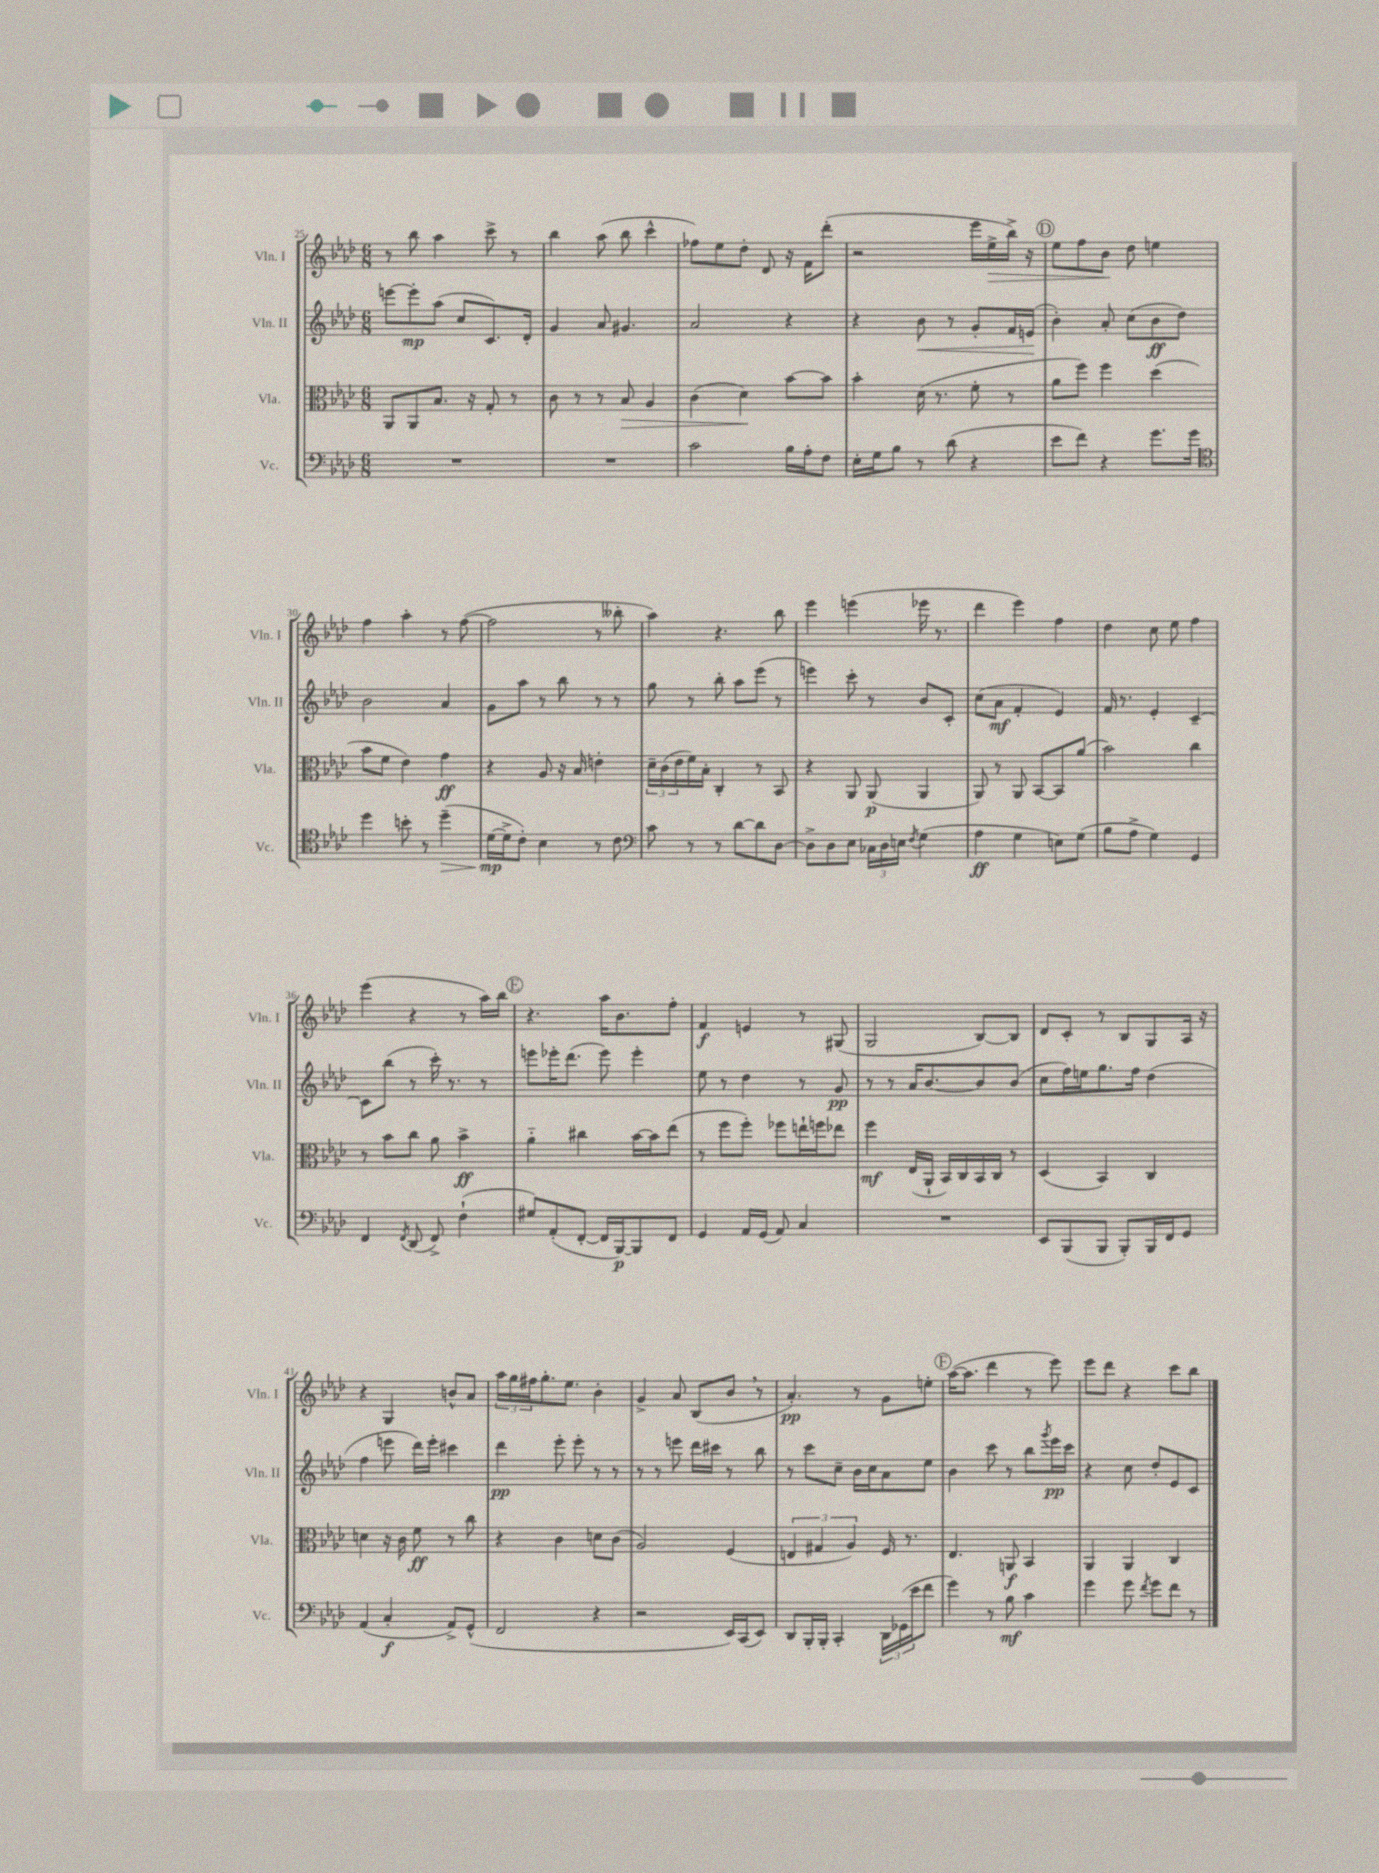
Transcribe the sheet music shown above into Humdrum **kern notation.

**kern	**kern	**kern	**kern
*staff4	*staff3	*staff2	*staff1
*clefF4	*clefC3	*clefG2	*clefG2
*k[b-e-a-d-]	*k[b-e-a-d-]	*k[b-e-a-d-]	*k[b-e-a-d-]
*M6/8	*M6/8	*M6/8	*M6/8
2.r	8AA-	[8eee	8r
.	8AA-	8eee']	8bb-
.	8.B-	(8aa-	4aa-
.	.	8cc	.
.	16r	.	.
.	8G'	8.c)	8ccc^
.	8r	.	8r
.	.	16d-'	.
=	=	=	=
2.r	8c	4g	4bb-
.	8r	.	.
.	8r	8a-	(8aa-
.	8B-	4.g#	8bb-
.	4A-	.	4ccc^^
=	=	=	=
2c	(4c	2a-	8ff-)
.	.	.	8ee-
.	4d-)	.	8dd-'
.	.	.	8d-
16B-	[8b-	4r	16r
16A-'	.	.	16f
8F	8b-]	.	(8ddd-'
=	=	=	=
16E-'	4b-'	4r	2r
16G	.	.	.
8B-	.	.	.
8r	(16d-	8b-	.
.	8.r	.	.
(8d-	.	8r	.
4r	8f'	8g'	16eee-
.	.	.	16ee-^
.	8r	16f	16bb-^)
.	.	(16e	16r
=	=	=	=
8e-	8a-	4b-')	8ee-
8f)	8ff)	.	8ff
4r	4ff	8a-'	8b-
.	.	(8cc	8dd-
8.g	(4dd-	8b-	4ee
.	.	8dd-)	.
16g	.	.	.
=	=	=	=
*clefC4	*	*	*
4dd-	8b-	2b-	4ff
.	8f	.	.
8b'	4e-)	.	4aa-'
8r	.	.	.
(4dd-~	4g	4a-	8r
.	.	.	([8ff
=	=	=	=
[16d-	4r	8g	2ff]
16d-^]	.	.	.
8c')	.	8aa-	.
4B-	8A-	8r	.
.	16r	8bb-	.
.	16B-	.	.
8r	4e'	8r	8r
8c	.	8r	8bb--'
=	=	=	=
*clefF4	*	*	*
8c	24d-~	8gg	4aa-)
.	(24c	.	.
.	24e-	.	.
8r	16f)	8r	.
.	16B-'	.	.
8r	4C'	8bb-'	4.r
[8d-	.	8aa-	.
8d-]	8r	(8eee-	.
[8D-	8BB-	8r	8bb-
=	=	=	=
8D-^]	4r	4eee)	4eee-
8D-	.	.	.
8E-	8AA-	8ccc'	(4eee
24C-	(8AA-	8r	.
24D-	.	.	.
24E	.	.	.
8qF	.	.	.
(4G	4AA-	8b-	16eee-
.	.	.	8.r
.	.	8c'	.
=	=	=	=
4A-	8AA-)	(8cc	4ddd-
.	8r	8a-	.
4G	8AA-	4f'	4eee-)
.	[8BB-	.	.
8E)	8BB-]	4e-)	4ff
(8G	(8a-	.	.
=	=	=	=
8B-	2b-)	16f	4dd-
.	.	8.r	.
8A-^	.	.	.
4G)	.	4e-'	8cc
.	.	.	8ee-
4GG	4cc	[4c~	4ff
=	=	=	=
4FF	8r	8c]	(4eee-
.	8b-	(8bb-	.
8qFF	.	.	.
(8DD-	8cc	8r	4r
8FF^)	8a-	16ccc')	.
.	.	8.r	.
(4F`	4b-^	.	8r
.	.	8r	16aa-)
.	.	.	16bb-
=	=	=	=
8G#)	4a-'~	8eee	4.r
(8AA-'	.	16eee-'	.
.	.	(8.ddd-	.
[8FF'	4cc#	.	.
16FF]	.	8eee-)	16aa-
[16BBB-)	.	.	8.b-
8BBB-]	[16b-	4eee-'	.
.	16b-]	.	.
8FF	(8ee-	.	8ff'
=	=	=	=
4GG	8r	8ee-	4f
.	8ff	8r	.
16AA-	8ff')	4dd-	4e
(16GG	.	.	.
8AA-)	8ff-	.	.
4C	16ee`	8r	8r
.	16ff	.	.
.	8ee-	8g	(8G#
=	=	=	=
2.r	4ff	8r	2G
.	.	8r	.
.	(16E-	16a-	.
.	16AA-`	[8.b-	.
.	16BB-)	.	.
.	16C	.	.
.	16BB-	8b-]	[8B-)
.	16C	.	.
.	8r	(8b-	8B-]
=	=	=	=
8EE-	(4D-	8cc	8d-
(8BBB-	.	16ff)	8c'
.	.	16ee	.
8BBB-	4BB-)	8.gg	8r
8BBB-')	.	.	8B-
.	.	16ff	.
16BBB-	4C	(4dd-	8G
16FF	.	.	.
8GG	.	.	16A-
.	.	.	16r
=	=	=	=
(4AA-	4d	4ff	4r
4C'	16r	8eee	4G
.	16c	.	.
.	8f	16ddd-)	.
.	.	16eee'	.
8AA-^)	8r	4ccc#	8b^^
(8GG^^	8cc	.	8a-
=	=	=	=
2FF	4r	4ddd-	24aa-
.	.	.	24gg
.	.	.	24ff#
.	.	.	8.gg'
.	4c	8eee-'	.
.	.	.	8.ee-
.	.	8eee-'	.
4r	8d	8r	4b-'
.	(8c	8r	.
=	=	=	=
2r	2A-)	8r	4g^
.	.	8r	.
.	.	8eee	8a-
.	.	16ddd-	(8B-
.	.	16ccc#	.
16EE-)	(4F	8r	8b-
(16CC	.	.	.
8EE-)	.	8bb-	8r
=	=	=	=
8DD-	6E	8r	4.a-')
16BBB-'	.	8ccc	.
.	6G#	.	.
16BBB-'	.	.	.
4CC'	.	8cc~	.
.	6A-)	.	.
.	.	16b-	8r
.	.	16cc	.
24DD-	16F	8a-	8g
(24GG-	.	.	.
.	8.r	.	.
24e-	.	.	.
8f	.	8ee-	8ee'
=	=	=	=
4g)	4.E-	4b-	([16aa-
.	.	.	8.aa-]
8r	.	8ccc	4ddd-
8B-	8AA	8r	.
4c	4BB-	8bb-	8r
.	.	8qggg	.
.	.	16eee-	8eee-)
.	.	16ccc	.
=	=	=	=
4g	4AA-	4r	8eee-
.	.	.	8ddd-
8g	4AA-	8cc	4r
8qf	.	.	.
8g	.	8dd-'	.
8f	4C	8e-	8ccc
8r	.	8c	8bb-
==	==	==	==
*-	*-	*-	*-
